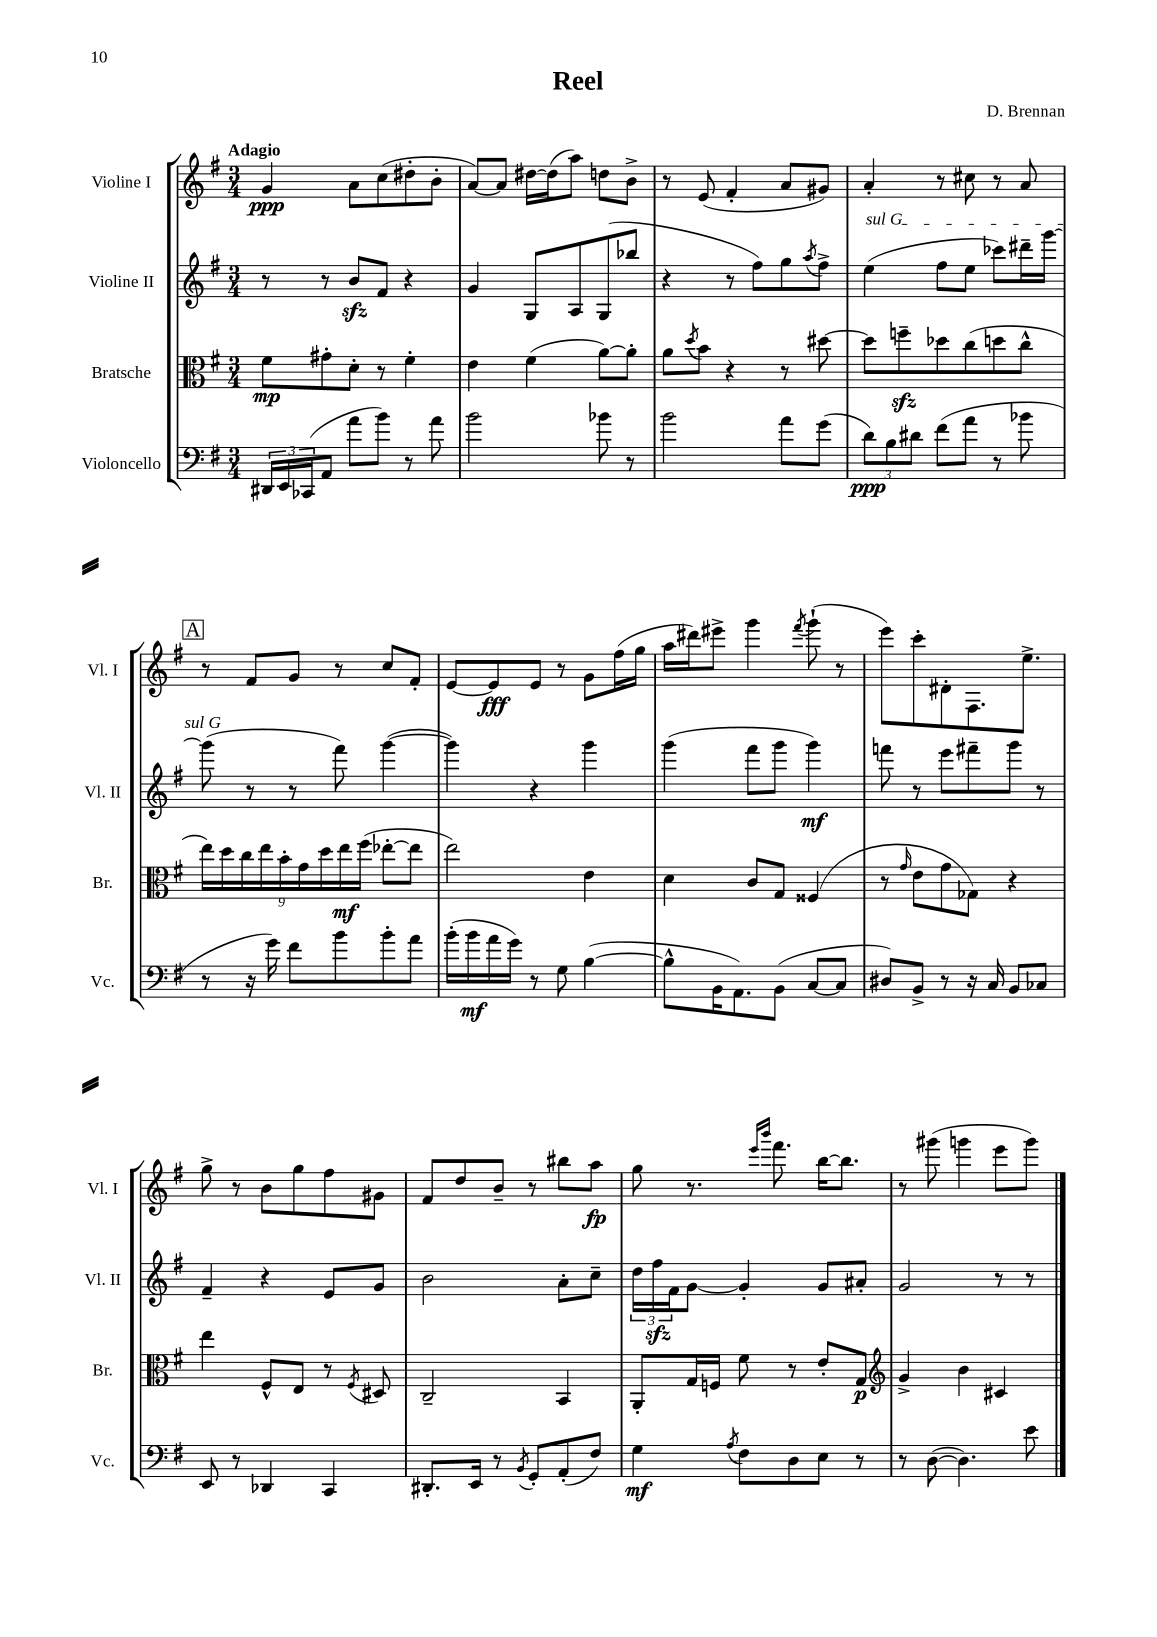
\header { title = "Reel" composer = "D. Brennan" }
<<
\new StaffGroup <<
\new Staff = "s0" \with { instrumentName = "Violine I" shortInstrumentName = "Vl. I" } {
    \clef treble \key g \major \numericTimeSignature \time 3/4 \tempo "Adagio"
    g'4\ppp a'8 c''8( dis''8-. b'8-. |
    a'8~) a'8 dis''16~ dis''16( a''8) d''8 b'8-> |
    r8 e'8( fis'4-. a'8 gis'8) |
    a'4-. r8 cis''8 r8 a'8 |
    \mark \markup { \box "A" } r8 fis'8 g'8 r8 c''8 fis'8-. |
    e'8~ e'8\fff e'8 r8 g'8 fis''16( g''16 |
    a''16 dis'''16) eis'''8-> g'''4 \acciaccatura { fis'''8 } g'''8-!( r8 |
    e'''8) c'''8-. dis'8-. fis8. e''8.-> |
    g''8-> r8 b'8 g''8 fis''8 gis'8 |
    fis'8 d''8 b'8-- r8 bis''8 a''8\fp |
    g''8 r8. \grace { e'''16 b'''16 } fis'''8. b''16~ b''8. |
    r8 gis'''8( g'''4 e'''8 g'''8) \bar "|." |
}
\new Staff = "s1" \with { instrumentName = "Violine II" shortInstrumentName = "Vl. II" } {
    \clef treble \key g \major \numericTimeSignature \time 3/4
    r8 r8 b'8\sfz fis'8 r4 |
    g'4 g8 a8 g8( bes''8 |
    r4 r8 fis''8) g''8 \acciaccatura { a''8 } fis''8-> |
    \once \override TextSpanner.bound-details.left.text = \markup { \italic "sul G" } e''4\startTextSpan( fis''8 e''8 ces'''8) dis'''16-- g'''16~ |
    \mark \markup { \box "A" } g'''8\stopTextSpan( r8 r8 fis'''8) g'''4~( |
    g'''4) r4 g'''4 |
    g'''4( fis'''8 g'''8 g'''4\mf) |
    f'''8 r8 e'''8 fis'''8-- g'''8 r8 |
    fis'4-- r4 e'8 g'8 |
    b'2 a'8-. c''8-- |
    \tuplet 3/2 { d''16 fis''16\sfz fis'16 } g'8~ g'4-. g'8 ais'8-. |
    g'2 r8 r8 \bar "|." |
}
\new Staff = "s2" \with { instrumentName = "Bratsche" shortInstrumentName = "Br." } {
    \clef alto \key g \major \numericTimeSignature \time 3/4
    fis'8\mp gis'8-. d'8-. r8 fis'4-. |
    e'4 fis'4( a'8~) a'8-. |
    a'8 \acciaccatura { d''8 } b'8 r4 r8 dis''8~ |
    dis''8 f''8--\sfz des''8 c''8( d''8 c''8-^ |
    \mark \markup { \box "A" } \tuplet 9/8 { e''16) d''16 c''16 e''16 b'16-. g'16 d''16 e''16\mf fis''16( } ees''8~-. ees''8 |
    e''2) e'4 |
    d'4 c'8 g8 fisis4( |
    r8 \grace { g'16 } e'8 g'8 ges8) r4 |
    e''4 fis8-^ e8 r8 \acciaccatura { fis8 } dis8 |
    c2-- b,4 |
    a,8-. g16 f16 fis'8 r8 e'8-. g8\p |
    \clef treble g'4-> b'4 cis'4 \bar "|." |
}
\new Staff = "s3" \with { instrumentName = "Violoncello" shortInstrumentName = "Vc." } {
    \clef bass \key g \major \numericTimeSignature \time 3/4
    \tuplet 3/2 { dis,16 e,16 ces,16( } a,8 a'8 b'8) r8 a'8 |
    b'2 bes'8 r8 |
    b'2 a'8 g'8( |
    \tuplet 3/2 { d'8\ppp) b8 dis'8 } fis'8( a'8 r8 bes'8 |
    \mark \markup { \box "A" } r8 r16 g'16) fis'8 b'8 b'8-. a'8 |
    b'16-.( b'16\mf a'16 g'16) r8 g8 b4~( |
    b8-^ b,16 a,8.) b,8( c8~ c8 |
    dis8) b,8-> r8 r16 c16 b,8 ces8 |
    e,8 r8 des,4 c,4 |
    dis,8.-. e,16 r8 \acciaccatura { b,8 } g,8-. a,8-.( fis8) |
    g4\mf \acciaccatura { a8 } fis8 d8 e8 r8 |
    r8 d8~( d4.) e'8 \bar "|." |
}
>>
>>
\layout { \context { \Score \remove "Bar_number_engraver" } }
